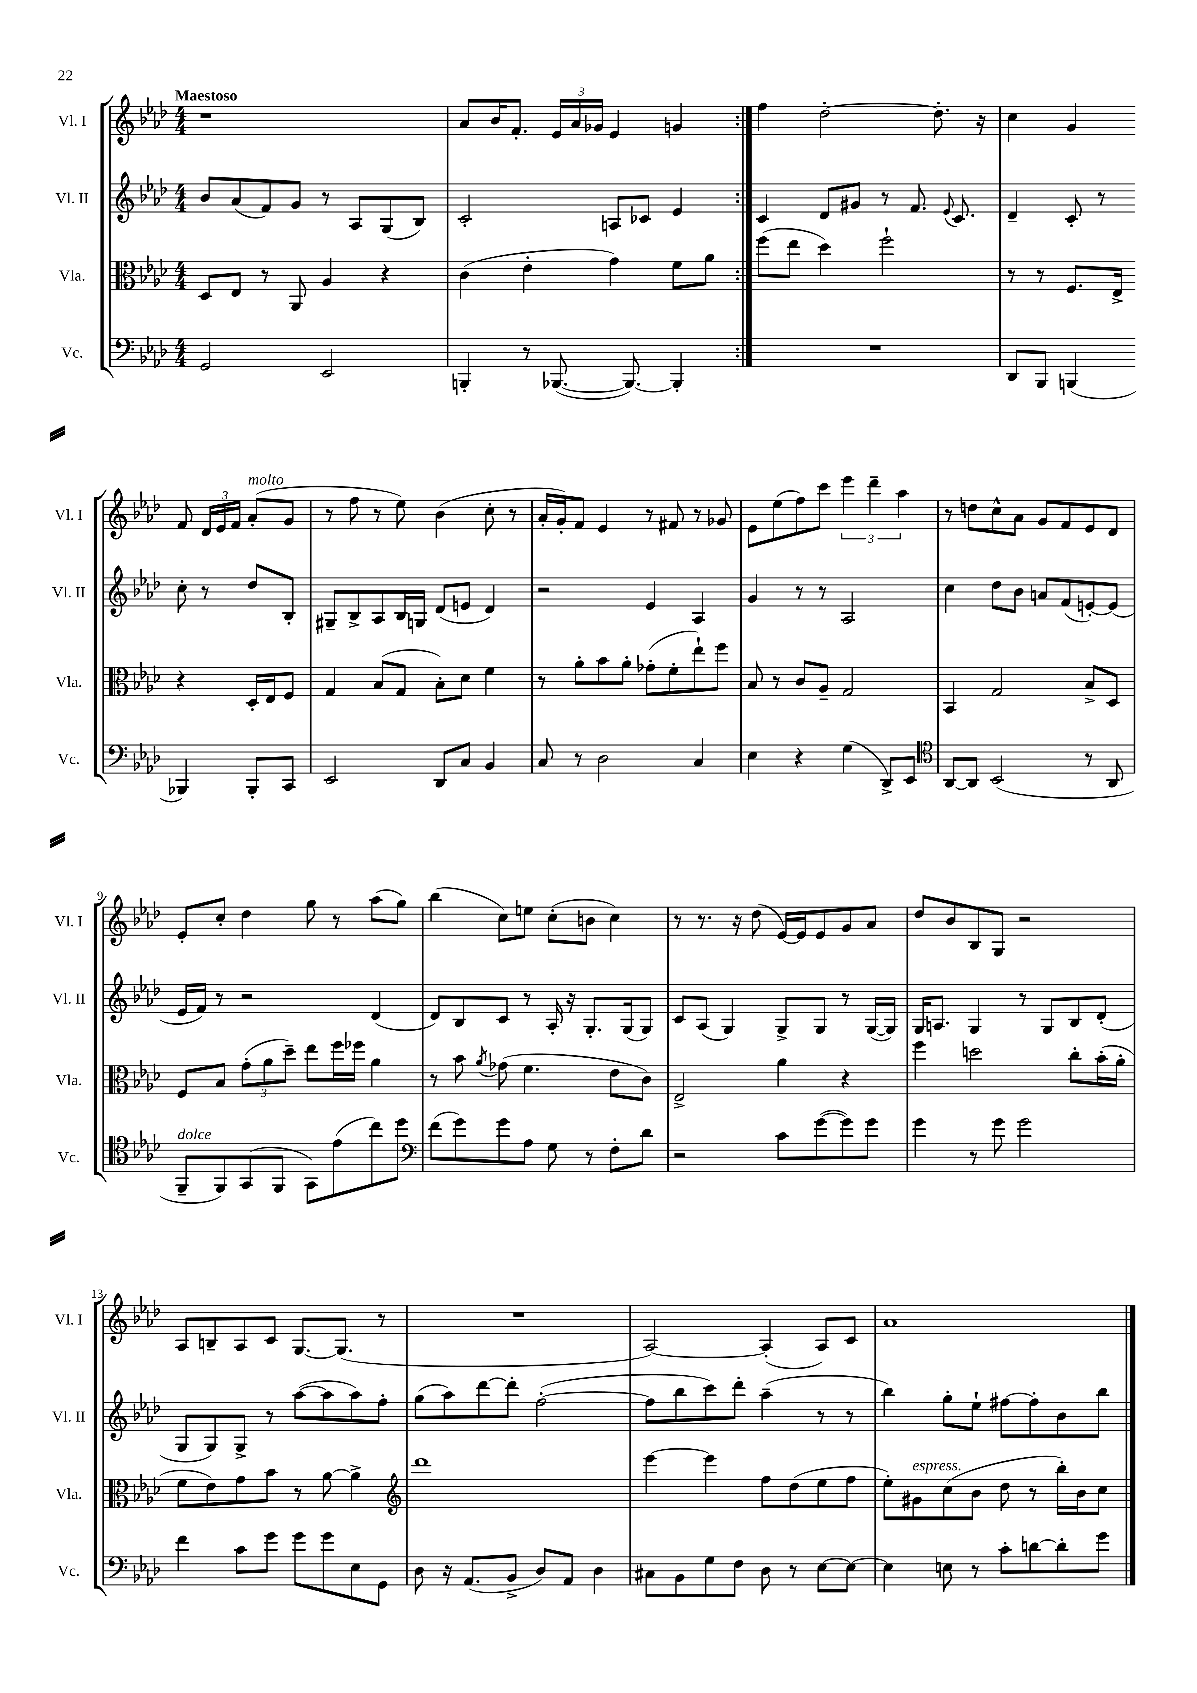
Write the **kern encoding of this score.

**kern	**kern	**kern	**kern
*staff4	*staff3	*staff2	*staff1
*clefF4	*clefC3	*clefG2	*clefG2
*k[b-e-a-d-]	*k[b-e-a-d-]	*k[b-e-a-d-]	*k[b-e-a-d-]
*M4/4	*M4/4	*M4/4	*M4/4
2GG	8D-	8b-	1r
.	8E-	(8a-	.
.	8r	8f)	.
.	8AA-	8g	.
2EE-	4A-	8r	.
.	.	8A-	.
.	4r	(8G	.
.	.	8B-)	.
=	=	=	=
4BBB'	(4c	2c'	8a-
.	.	.	16b-
.	.	.	8.f'
8r	4e-'	.	.
([8.BBB-	.	.	24e-
.	.	.	24a-
.	.	.	24g-
.	4g)	8A	4e-
8.BBB-_)	.	.	.
.	.	8c-	.
4BBB-']	8f	4e-	4g
.	8a-	.	.
=:|!	=:|!	=:|!	=:|!
1r	(8ff	4c	4ff
.	8ee-	.	.
.	4dd-)	8d-	[2dd-'
.	.	8g#	.
.	2ff`	8r	.
.	.	8.f	.
.	.	.	8.dd-']
.	.	8qqe-	.
.	.	8.c	.
.	.	.	16r
=	=	=	=
8DD-	8r	4d-~	4cc
8BBB-	8r	.	.
(4BBB	8.F	8c'	4g
.	.	8r	.
.	16E-^	.	.
4BBB-)	4r	8cc'	8f
.	.	8r	24d-
.	.	.	24e-
.	.	.	24f
8BBB-'	16D-'	8dd-	(8a-'
.	16E-	.	.
8CC	8F	8B-'	8g
=	=	=	=
2EE-	4G	8G#~	8r
.	.	8B-^	8ff
.	(8B-	8A-	8r
.	8G	16B-	8ee-)
.	.	16G	.
8DD-	8B-')	(8d-	(4b-
8C	8d-	8e	.
4BB-	4f	4d-)	8cc'
.	.	.	8r
=	=	=	=
8C	8r	2r	16a-'
.	.	.	16g')
8r	8a-'	.	8f
2D-	8b-	.	4e-
.	8a-'	.	.
.	(8g-'	4e-	8r
.	8f'	.	8f#
4C	8ee-`)	4A-	8r
.	8ff	.	8g-
=	=	=	=
4E-	8B-	4g	8e-
.	8r	.	(8ee-
4r	8c	8r	8ff)
.	8A-~	8r	8ccc
(4G	2G	2A-	6eee-
.	.	.	6ddd-~
8DD-^)	.	.	.
.	.	.	6aa-
8EE-	.	.	.
=	=	=	=
*clefC4	*	*	*
[8AA-	4BB-	4cc	8r
8AA-]	.	.	8dd
(2BB-	2G	8dd-	8cc^^
.	.	8b-	8a-
.	.	8a	8g
.	.	(8f	8f
8r	8B-^	[8e')	8e-
8AA-	8D-	(8e]	8d-
=	=	=	=
8FF~	8F	16e-	8e-'
.	.	16f)	.
8FF)	8B-	8r	8cc'
(8GG	(12g'	2r	4dd-
.	12a-	.	.
8FF	.	.	.
.	12dd-~)	.	.
8GG)	8ee-	.	8gg
(8e-	16ff	.	8r
.	16ff-	.	.
8cc)	4a-	(4d-	(8aa-
8dd-	.	.	8gg)
=	=	=	=
*clefF4	*	*	*
(8f	8r	8d-)	(4bb-
8g)	8b-	8B-	.
.	8qa-	.	.
8g	(8g-	8c	8cc)
8A-	4.f	8r	8ee
8G	.	16A-'	(8cc'
.	.	16r	.
8r	.	8.G'	8b
8F'	8e-	.	4cc)
.	.	(16G	.
8d-	8c)	8G)	.
=	=	=	=
2r	2E-^	8c	8r
.	.	(8A-	8.r
.	.	4G)	.
.	.	.	16r
.	.	.	(8dd-
8c	4a-	8G^	[16e-)
.	.	.	16e-]
([8g	.	8G	8e-
8g])	4r	8r	8g
8g	.	([16G	8a-
.	.	16G])	.
=	=	=	=
4g	4ff	16G	8dd-
.	.	8.A	.
.	.	.	8b-
8r	2dd	4G	8B-
8g	.	.	8G
2g	.	8r	2r
.	.	8G	.
.	8cc'	8B-	.
.	(16b-'	(8d-'	.
.	16a-'	.	.
=	=	=	=
4f	8f	8G	8A-
.	8e-)	8G)	8B~
8c	8g	8G^	8A-
8g	8b-	8r	8c
8g	8r	([8aa-	[8.G
8g	[8a-	8aa-]	.
.	.	.	(8.G]
8E-	4a-^]	8aa-)	.
8GG	.	8ff'	8r
=	=	=	=
*	*clefG2	*	*
8D-	1ddd-	(8gg	1r
16r	.	8aa-)	.
(8.AA-	.	.	.
.	.	[8ddd-	.
8BB-^	.	8ddd-']	.
8D-)	.	([2ff'	.
8AA-	.	.	.
4D-	.	.	.
=	=	=	=
8C#	[4eee-	8ff]	[2A-)
8BB-	.	8bb-	.
8G	4eee-]	8ccc)	.
8F	.	8ddd-'	.
8D-	8ff	(4aa-~	(4A-']
8r	(8dd-	.	.
[8E-	8ee-	8r	8A-)
8E-_	8ff	8r	8c
=	=	=	=
4E-]	8ee-')	4bb-)	1a-
.	8g#	.	.
8E	(8cc	8gg'	.
8r	8b-	8ee-`	.
8c'	8dd-	[8ff#	.
[8d	8r	8ff#']	.
8d']	16bb-')	8b-	.
.	16b-	.	.
8g	8cc	8bb-	.
==	==	==	==
*-	*-	*-	*-
